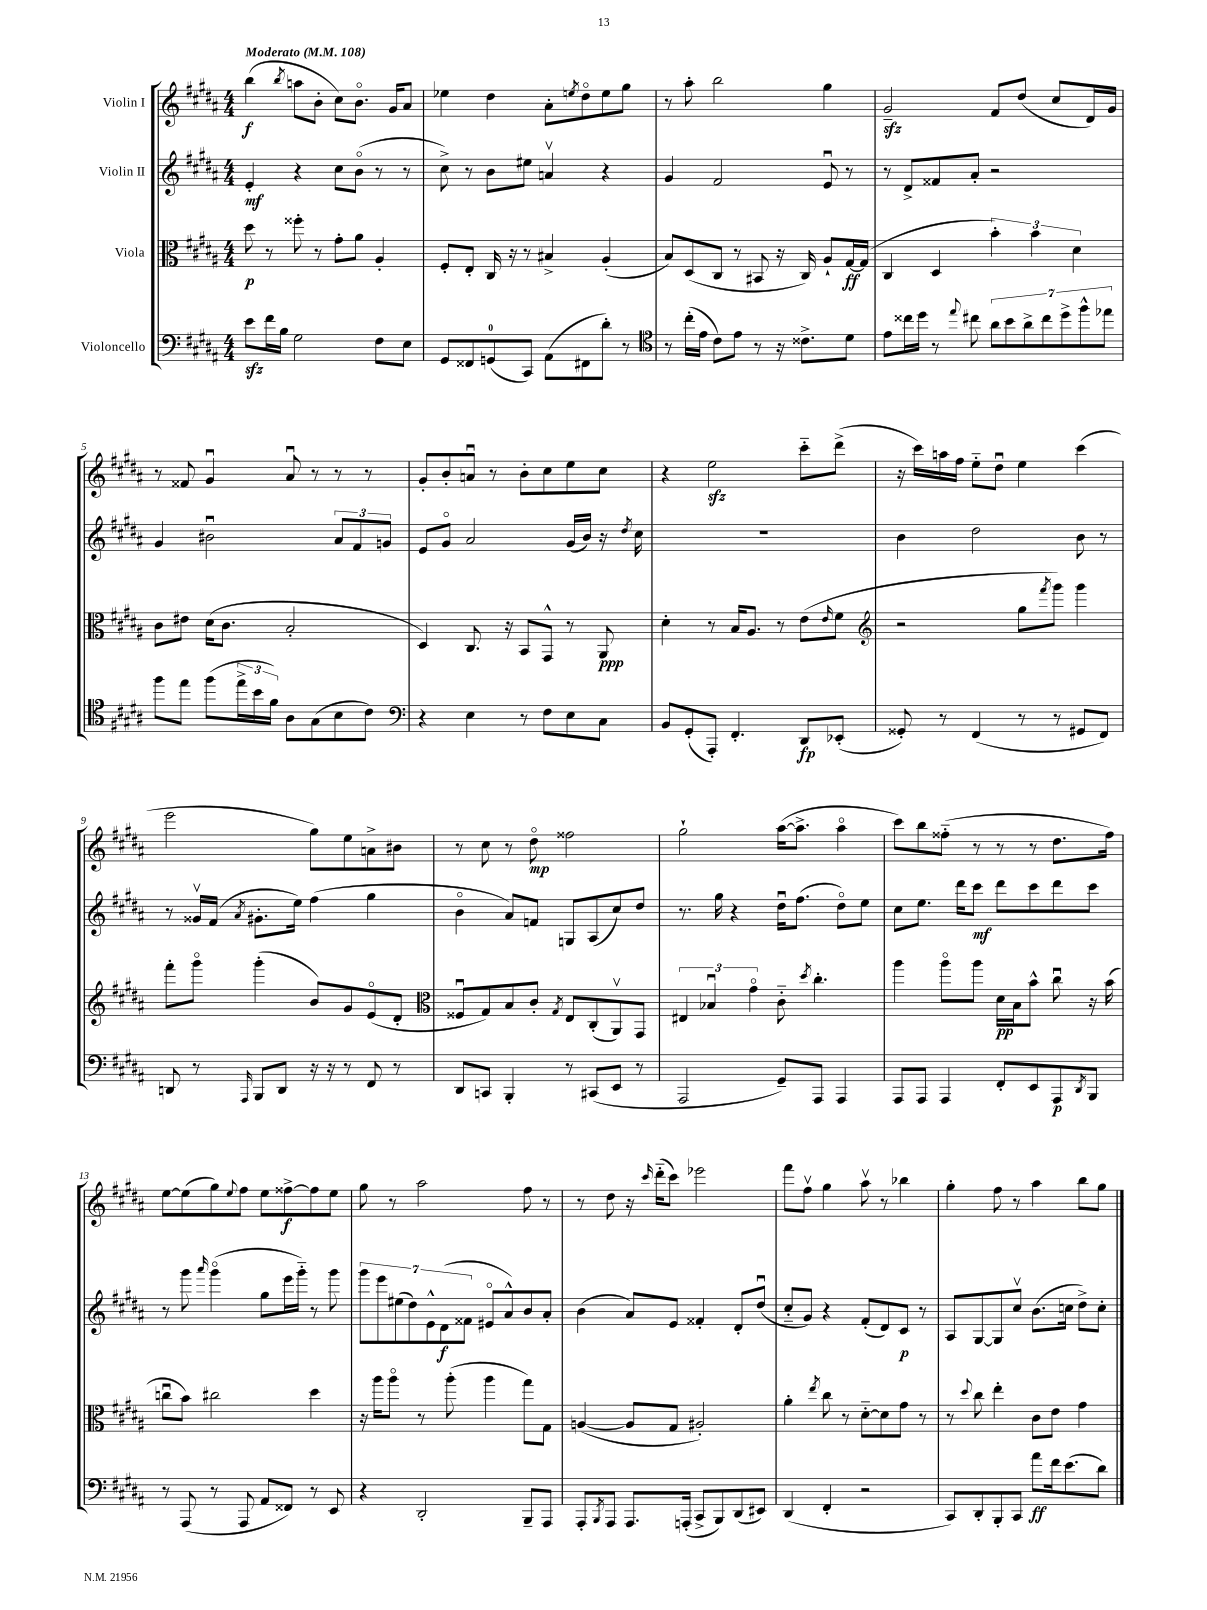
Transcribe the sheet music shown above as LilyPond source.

<<
\new StaffGroup <<
\new Staff = "s0" \with { instrumentName = "Violin I" } {
    \clef treble \key b \major \numericTimeSignature \time 4/4 \tempo "Moderato" 4 = 108
    b''4\f( \acciaccatura { b''8 } a''8 b'8-. cis''8) b'8.\flageolet gis'16 ais'8 |
    ees''4 dis''4 ais'8-. \acciaccatura { e''8 } dis''8\flageolet e''8 gis''8 |
    r8 ais''8-. b''2 gis''4 |
    gis'2--\sfz fis'8 dis''8( cis''8 dis'16) gis'16 |
    r8 fisis'8 gis'4\downbow ais'8\downbow r8 r8 r8 |
    gis'8-. b'8-. a'8\downbow r8 b'8-. cis''8 e''8 cis''8 |
    r4 e''2\sfz cis'''8-_ dis'''8->( |
    r16 cis'''16) a''16 fis''16 e''8-_ dis''8\downbow e''4 cis'''4( |
    e'''2 gis''8) e''8 a'8-> bis'8 |
    r8 cis''8 r8 dis''8\flageolet\mp fisis''2 |
    gis''2-! ais''16~( ais''8.-> ais''4\flageolet |
    cis'''8) b''8 fisis''8-_( r8 r8 r8 dis''8. fisis''16) |
    e''8~ e''8( gis''8) \appoggiatura { e''8 } fis''8 e''8 fisis''8~->\f fisis''8 e''8 |
    gis''8 r8 ais''2 fis''8 r8 |
    r8 dis''8 r16 \grace { cis'''16 } dis'''16-_( cis'''8) ees'''2 |
    fis'''8 fis''8\upbow gis''4 ais''8\upbow r8 bes''4 |
    gis''4-. fis''8 r8 ais''4 b''8 gis''8 \bar "|." |
}
\new Staff = "s1" \with { instrumentName = "Violin II" } {
    \clef treble \key b \major \numericTimeSignature \time 4/4
    e'4-.\mf r4 cis''8 b'8\flageolet( r8 r8 |
    cis''8->) r8 b'8 eis''8 a'4\upbow r4 |
    gis'4 fis'2 e'8\downbow r8 |
    r8 dis'8-> fisis'8 ais'8-. r2 |
    gis'4 bis'2\downbow \tuplet 3/2 { ais'8 fis'8 g'8 } |
    e'8 gis'8\flageolet ais'2 gis'16( b'16) r16 \acciaccatura { dis''8 } cis''16 |
    R1 |
    b'4 dis''2 b'8 r8 |
    r8 gisis'16\upbow fis'16( \acciaccatura { ais'8 } gis'8.-. e''16) fis''4( gis''4 |
    b'4\flageolet ais'8) f'8 g8 ais8( cis''8) dis''8 |
    r8. gis''16 r4 dis''16\downbow fis''8.( dis''8\flageolet) e''8 |
    cis''8 e''8. dis'''16 cis'''8\mf dis'''8 cis'''8 dis'''8 cis'''8 |
    r8 gis'''8 \grace { ais'''16 } gis'''4\flageolet( gis''8 e'''16 gis'''16-_) r8 gis'''8 |
    \tuplet 7/4 { gis'''8 e'''8 eis''8( dis''8) e'8-^ dis'8\f( fisis'8 } eis'8\flageolet ais'8-^) b'8 ais'8-. |
    b'4( ais'8) e'8 fisis'4-. dis'8-. dis''8\downbow( |
    cis''8-_ gis'8) r4 fis'8-.( dis'8) cis'8\p r8 |
    ais8 gis8~ gis8 cis''8\upbow b'8.( c''16 dis''8->) c''8-. \bar "|." |
}
\new Staff = "s2" \with { instrumentName = "Viola" } {
    \clef alto \key b \major \numericTimeSignature \time 4/4
    dis''8\p r8 fisis''8-. r8 gis'8-. ais'8 ais4-. |
    fis8-. e8-. cis16 r16 r8 bis4-> ais4-.( |
    b8) dis8( cis8 r8 bis,8 r16 cis16) ais8-! gis16~\ff gis16( |
    cis4 dis4 \tuplet 3/2 { b'4-.) b'4 dis'4 } |
    cis'8 eis'8 dis'16( cis'8. b2-. |
    dis4) cis8. r16 b,8 gis,8-^ r8 ais,8\ppp |
    dis'4-. r8 b16 ais8. r8 e'8( \grace { e'16 } fis'8 |
    \clef treble r2 gis''8 \acciaccatura { fis'''8 } gis'''8) gis'''4 |
    fis'''8-. gis'''8\flageolet gis'''4-.( b'8) gis'8 e'8\flageolet( dis'8-. |
    \clef alto fisis8\downbow gis8) b8 cis'8-. \acciaccatura { gis8 } e8 cis8-.( ais,8\upbow) gis,8 |
    \tuplet 3/2 { eis4 bes4\downbow gis'4\flageolet } cis'8-_ \acciaccatura { dis''8 } cis''4.-. |
    ais''4 ais''8\flageolet ais''8 dis'16\pp b16 b'8-^ cis''8\downbow r16 b'16( |
    c''8\downbow b'8) cis''2 dis''4 |
    r16 ais''16 ais''8\flageolet r8 ais''8-.( ais''4 gis''8) gis8 |
    a4~( a8 gis8 ais2-.) |
    ais'4-. \acciaccatura { e''8 } cis''8 r8 dis'8~-_ dis'8 gis'8 r8 |
    r8 \appoggiatura { dis''8 } cis''8 e''4-. cis'8 e'8 gis'4 \bar "|." |
}
\new Staff = "s3" \with { instrumentName = "Violoncello" } {
    \clef bass \key b \major \numericTimeSignature \time 4/4
    e'8\sfz fis'16 b16 gis2 fis8 e8 |
    gis,8 fisis,8 g,8-0( cis,8) ais,8( fis,8 dis'8-.) r8 |
    \clef tenor r8 cis''16-.( e'16 cis'8) e'8 r8 r16 cisis'8.-> dis'8 |
    e'8 cisis''16 dis''16 r8 \appoggiatura { e''8 } cis''8 \tuplet 7/4 { ais'8 b'8 ais'8-> cis''8 dis''8-> fis''8-^ ees''8 } |
    fis''8 e''8 fis''8( \tuplet 3/2 { e''16-> b'16 fis'16) } ais8 gis8( b8 cis'8) |
    \clef bass r4 e4 r8 fis8 e8 cis8 |
    b,8 gis,8-.( ais,,8-.) fis,4.-. dis,8\fp ees,8-.( |
    gisis,8-.) r8 fis,4( r8 r8 gis,8 fis,8) |
    d,8 r8 \grace { ais,,16 } b,,8 d,8 r16 r16 r8 fis,8 r8 |
    dis,8 c,8 b,,4-. r8 cis,8( e,8 r8 |
    ais,,2 gis,8--) ais,,8 ais,,4 |
    ais,,8 ais,,8 ais,,4 fis,8-. e,8 ais,,8\p \acciaccatura { dis,8 } b,,8 |
    r8 ais,,8( r8 ais,,8 ais,8 fisis,8) r8 e,8 |
    r4 dis,2-. b,,8-- ais,,8 |
    ais,,8-. \acciaccatura { b,,8 } ais,,8 ais,,8. a,,16-.( cis,8-> b,,8) dis,8( eis,8) |
    dis,4( fis,4-. r2 |
    cis,8) dis,8-. b,,8-. cis,8 ais'8\ff fis'16 e'8.( dis'8) \bar "|." |
}
>>
>>
